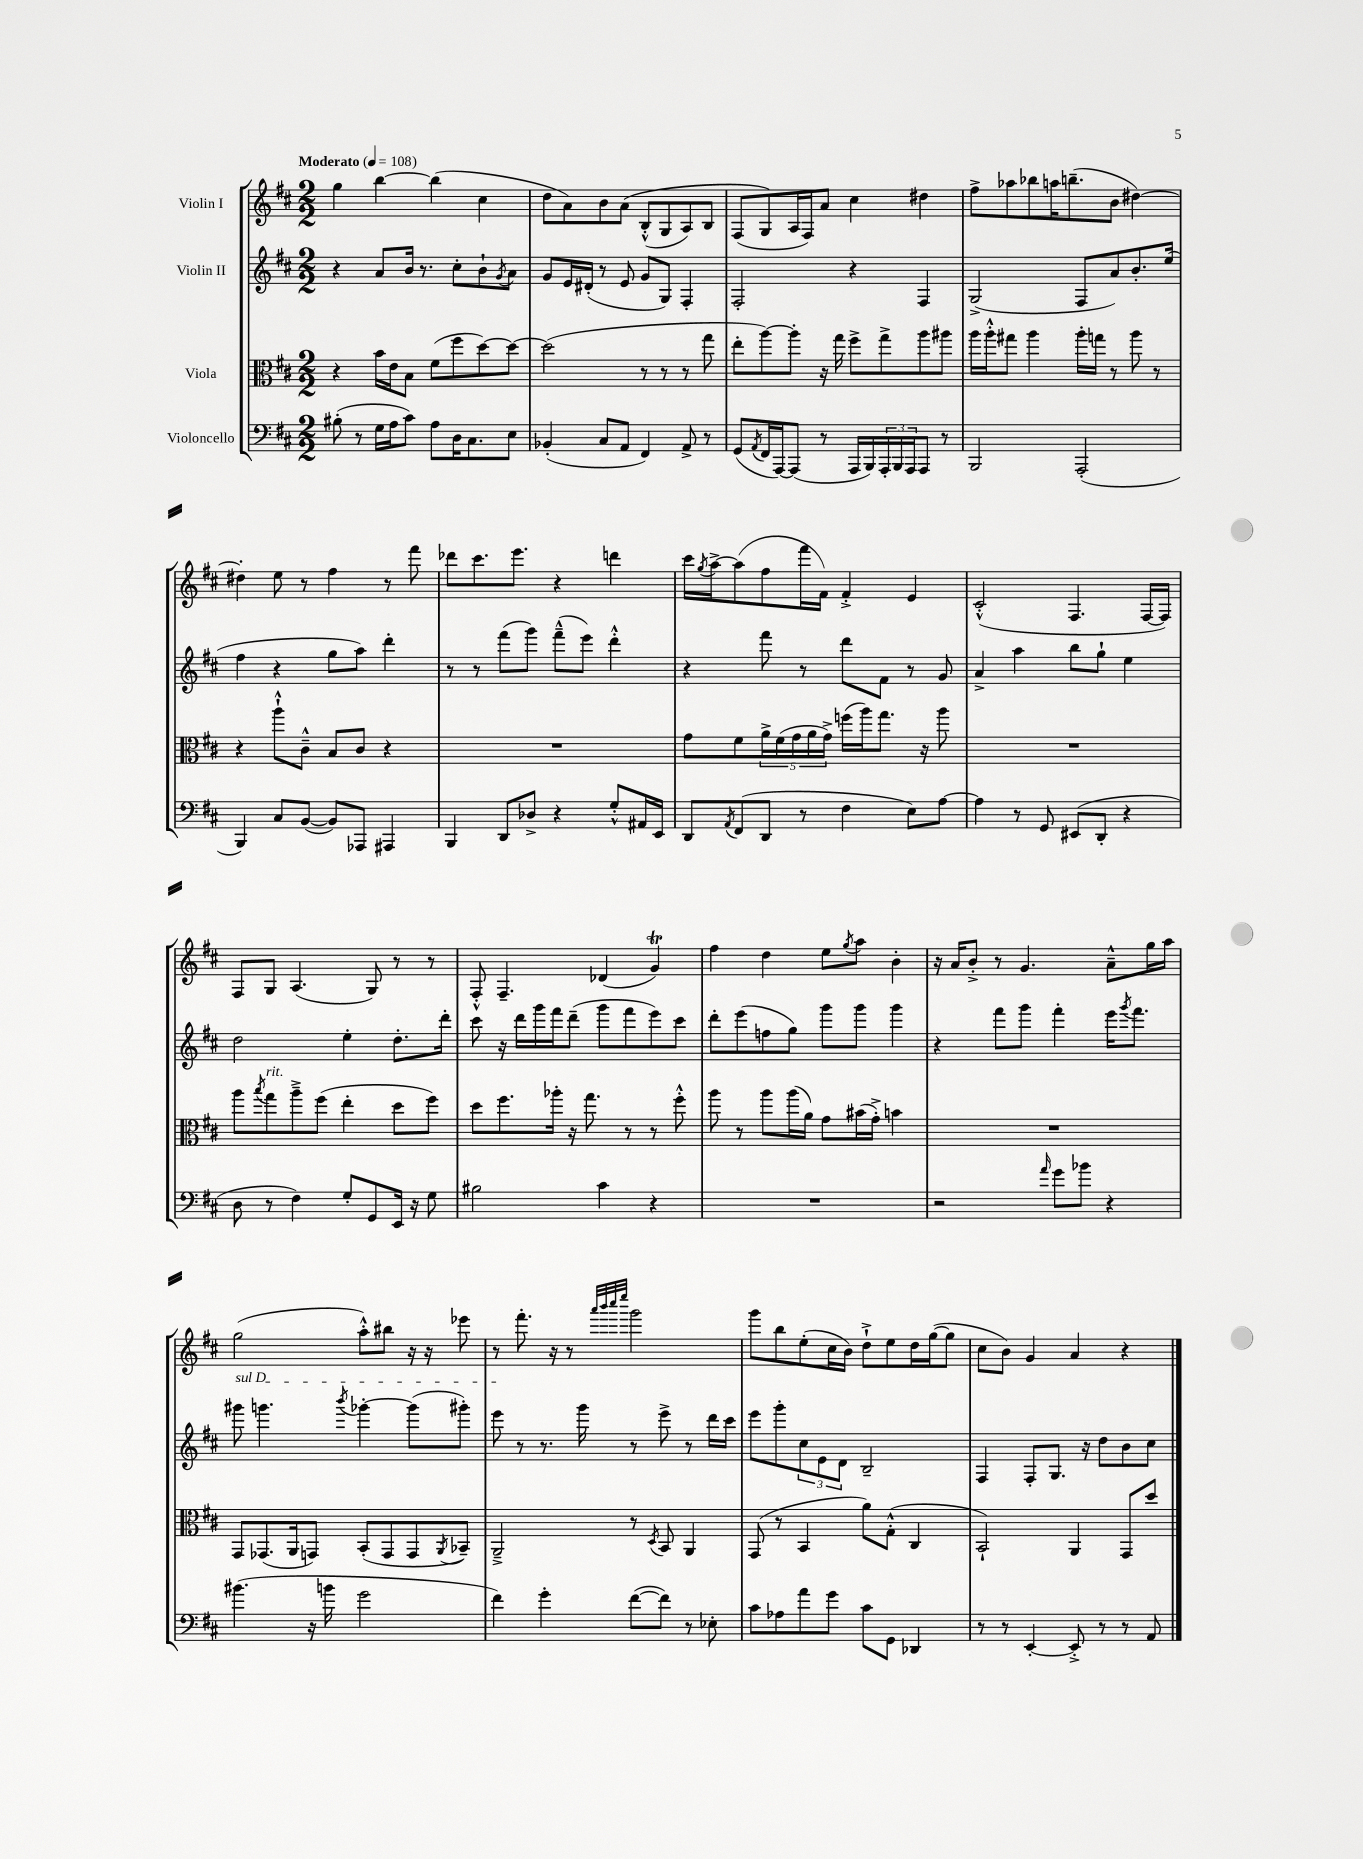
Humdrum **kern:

**kern	**kern	**kern	**kern
*part4	*part3	*part2	*part1
*staff4	*staff3	*staff2	*staff1
*I"Violoncello	*I"Viola	*I"Violin II	*I"Violin I
*clefF4	*clefC3	*clefG2	*clefG2
*k[f#c#]	*k[f#c#]	*k[f#c#]	*k[f#c#]
*M2/2	*M2/2	*M2/2	*M2/2
*MM108	*MM108	*MM108	*MM108
=1	=1	=1	=1
!	!	!	!LO:TX:a:B:t=Moderato
(8B#X'\	4r	4r	4gg\
8r	.	.	.
16G\LL	16b\LL	8a/L	[4bb\
16A\J	16e\J	.	.
8c#\J)	8B\J	16b/Jk	.
.	.	8.r	.
8A\L	(8f#\L	.	(4bb\]
16D\K	8ff#\	8cc#'\L	.
8.C#\	.	.	.
.	[8dd\)	8b`\	4cc#\
.	.	8qg/	.
8E\J	8dd\J_	8a\J	.
=2	=2	=2	=2
(4BB-X'/	(2dd\]	8g/L	8dd\L
.	.	16e/L	8a\)
.	.	(16d#X'/JJ	.
8C#/L	.	8r	8b\
8AA/J	.	8e/	(8a\J
4FF#/)	8r	8g/L	(8B'^^/L
.	8r	8G/J)	8G/
8AA^/	8r	4F#'/	8A/)
8r	8gg\	.	8B/J
=3	=3	=3	=3
(8GG/L	8ee'\L	2F#'/	(8F#/L
8qAA/	.	.	.
16FF#/L	[8aa\)	.	8G/)
[16AAA/J)	.	.	.
(8AAA/J]	8aa'\J]	.	16A/L
.	.	.	16F#/J)
8r	16r	.	8a/J
.	16gg\	.	.
16AAA/LL	8ff#^\L	4r	4cc#\
16BBB/)	.	.	.
24AAA'/	8gg^\	.	.
24BBB/	.	.	.
24AAA/J	.	.	.
8AAA/J	8aa\	4F#/	4dd#X\
8r	8aa#X\J	.	.
=4	=4	=4	=4
2BBB/	16aa\LL	(2G^/	8ff#^\L
.	16aa'^^\J	.	.
.	8gg#X\J	.	8aa-X\
.	4aa\	.	8bb-X\
.	.	.	16aan\K
.	.	.	(8.bbn~\
(2AAA'/	16aa'\LL	8F#/L	.
.	16ggn\JJ	.	.
.	8r	8a/)	8b\J
.	8aa\	8.b'/	[4dd#X\)
.	8r	.	.
.	.	(16ee/Jk	.
!!LO:LB:g=z
=5	=5	=5	=5
4BBB/)	4r	4ff#\	4dd#X'\]
8C#/L	8aa`^^\L	4r	8ee\
([8BB/J	8c#~^^\J	.	8r
8BB/L])	8B/L	8gg\L	4ff#\
8AAA-X/J	8c#/J	8aa\J)	.
4AAA#X/	4r	4ddd'\	8r
.	.	.	8fff#\
=6	=6	=6	=6
4BBB/	1r	8r	8ddd-X\L
.	.	8r	8.ccc#\
8DD/L	.	(8fff#\L	.
.	.	.	8.eee\J
8D-X^/J	.	8ggg\J)	.
4r	.	(8fff#~^^\L	4r
.	.	8eee\J)	.
8G'^^/L	.	4ddd'^^\	4dddn\
16AA#X/L	.	.	.
16EE/JJ	.	.	.
=7	=7	=7	=7
8DD/L	8g\L	4r	16ccc#\LL
.	.	.	8qgg/
.	.	.	[16aa^\J
8qAA/	.	.	.
(8FF#/	8f#\	.	(8aa\]
8DD/J	20a^\L	8fff#\	8ff#\
.	(20f#\	.	.
.	20g\	.	.
8r	.	8r	16fff#\L
.	20a\	.	.
.	.	.	16f#\JJ)
.	20g^\JJ)	.	.
4F#\	(16ffn\LL	8ddd\L	4f#'^/
.	16aa\J)	.	.
.	8.gg\J	8f#\J	.
8E\L)	.	8r	4e/
.	16r	.	.
[8A\J	8aa\	8g/	.
=8	=8	=8	=8
4A\]	1r	4a^/	(2c#'^^/
8r	.	4aa\	.
8GG/	.	.	.
(8EE#X/L	.	8bb\L	4.F#/
8DD'/J	.	8gg`\J	.
4r	.	4ee\	.
.	.	.	[16F#/LL
.	.	.	16F#/JJ])
!!LO:LB:g=z
=9	=9	=9	=9
8D\	8aa\L	2dd\	8F#/L
.	8qbb/	.	.
!	!LO:TX:a:i:t=rit.	!	!
8r	8gg\	.	8G/J
4F#\)	8aa~^\	.	(4.A/
.	(8ff#\J	.	.
8G'/L	4ee'\	4ee'\	.
8GG/	.	.	8G/)
16EE/Jk	8dd\L	8.dd'\L	8r
16r	.	.	.
8G\	8ff#\J)	.	8r
.	.	16ddd'\Jk	.
=10	=10	=10	=10
2B#X\	8dd\L	8ccc#\	8F#'^^/
.	8.ff#\	16r	4.F#~/
.	.	16ddd\LL	.
.	.	16ggg\	.
.	16aa-X'\Jk	16fff#\J	.
.	16r	(8ddd~\J	.
.	8.gg\	.	.
4c#\	.	8ggg\L	(4d-X/
.	8r	8fff#\	.
4r	8r	8eee\)	4gT/)
.	8ff#'^^\	8ccc#\J	.
=11	=11	=11	=11
1r	8aa\	8ddd'\L	4ff#\
.	8r	(8eee\	.
.	8aa\L	8ffn\	4dd\
.	(16aa\L	8gg\J)	.
.	16a\JJ)	.	.
.	8g\L	8ggg\L	8ee\L
.	.	.	8qgg/
.	(16b#X\L	8ggg\J	8aa\J
.	16g'^\JJ)	.	.
.	4bn\	4ggg\	4b'\
=12	=12	=12	=12
2r	1r	4r	16r
.	.	.	16a/KL
.	.	.	8b'^/J
.	.	8fff#\L	8r
.	.	8ggg\J	4.g/
16qqa/	.	.	.
8g\L	.	4fff#'\	.
8b-X\J	.	.	.
4r	.	16eee\KL	8a~^^\L
.	.	8qggg/	.
.	.	8.fff#\J	.
.	.	.	16gg\L
.	.	.	16aa\JJ
!!LO:LB:g=z
=13	=13	=13	=13
!	!	!LO:TX:a:i:t=sul D	!
(4.b#X\	8GG/L	8ggg#X\	(2gg\
.	(8.GG-X/	4.gggn\	.
.	16AA/k	.	.
16r	8GGn/J)	.	.
16bn\	.	.	.
.	.	8qbbb/	.
2g\	(8BB'/L	[4ggg-X'\	8aa'^^\L)
.	8GG/	.	8bb#X\J
.	8GG/	(8ggg-\L]	16r
.	.	.	16r
.	8qAA/	.	.
.	8BB-X~/J)	8ggg#X'\J)	8eee-X\
=14	=14	=14	=14
4f#\)	2AA~^/	8eee\	8r
.	.	8r	8.fff#'\
4g'\	.	8.r	.
.	.	.	16r
.	.	.	8r
.	.	16ggg\	.
.	.	.	32qqaaa/LLL
.	.	.	32qqbbb/
.	.	.	32qqcccc#/
.	.	.	32qqeeee/JJJ
([8f#\L	8r	8r	2ggg\
.	8qD/	.	.
8f#\J])	8BB/	8eee^\	.
8r	4AA/	8r	.
8E-X'\	.	16ddd\LL	.
.	.	16ccc#\JJ	.
=15	=15	=15	=15
8c#\L	(8GG/	8eee\L	8ggg\L
8A-X\	8r	8ggg'\	8bb\
8a\	4BB/	12cc#\	(8ee'\
.	.	12e\	.
8g\J	.	.	16cc#\L
.	.	12d\J	.
.	.	.	16b\JJ)
8c#\L	8a\L)	2B~/	8dd`^\L
8GG\J	(8G'^^\J	.	8ee\
4DD-X/	4C#/	.	16dd\L
.	.	.	([16gg\J
.	.	.	8gg\J]
=16	=16	=16	=16
8r	2BB`/)	4F#/	8cc#\L
8r	.	.	8b\J)
[4EE'/	.	8F#'/L	4g/
.	.	8.G/J	.
8EE'^/]	4AA/	.	4a/
.	.	16r	.
8r	.	8dd\L	.
8r	8GG/L	8b\	4r
8AA/	8dd/J	8cc#\J	.
==	==	==	==
*-	*-	*-	*-
